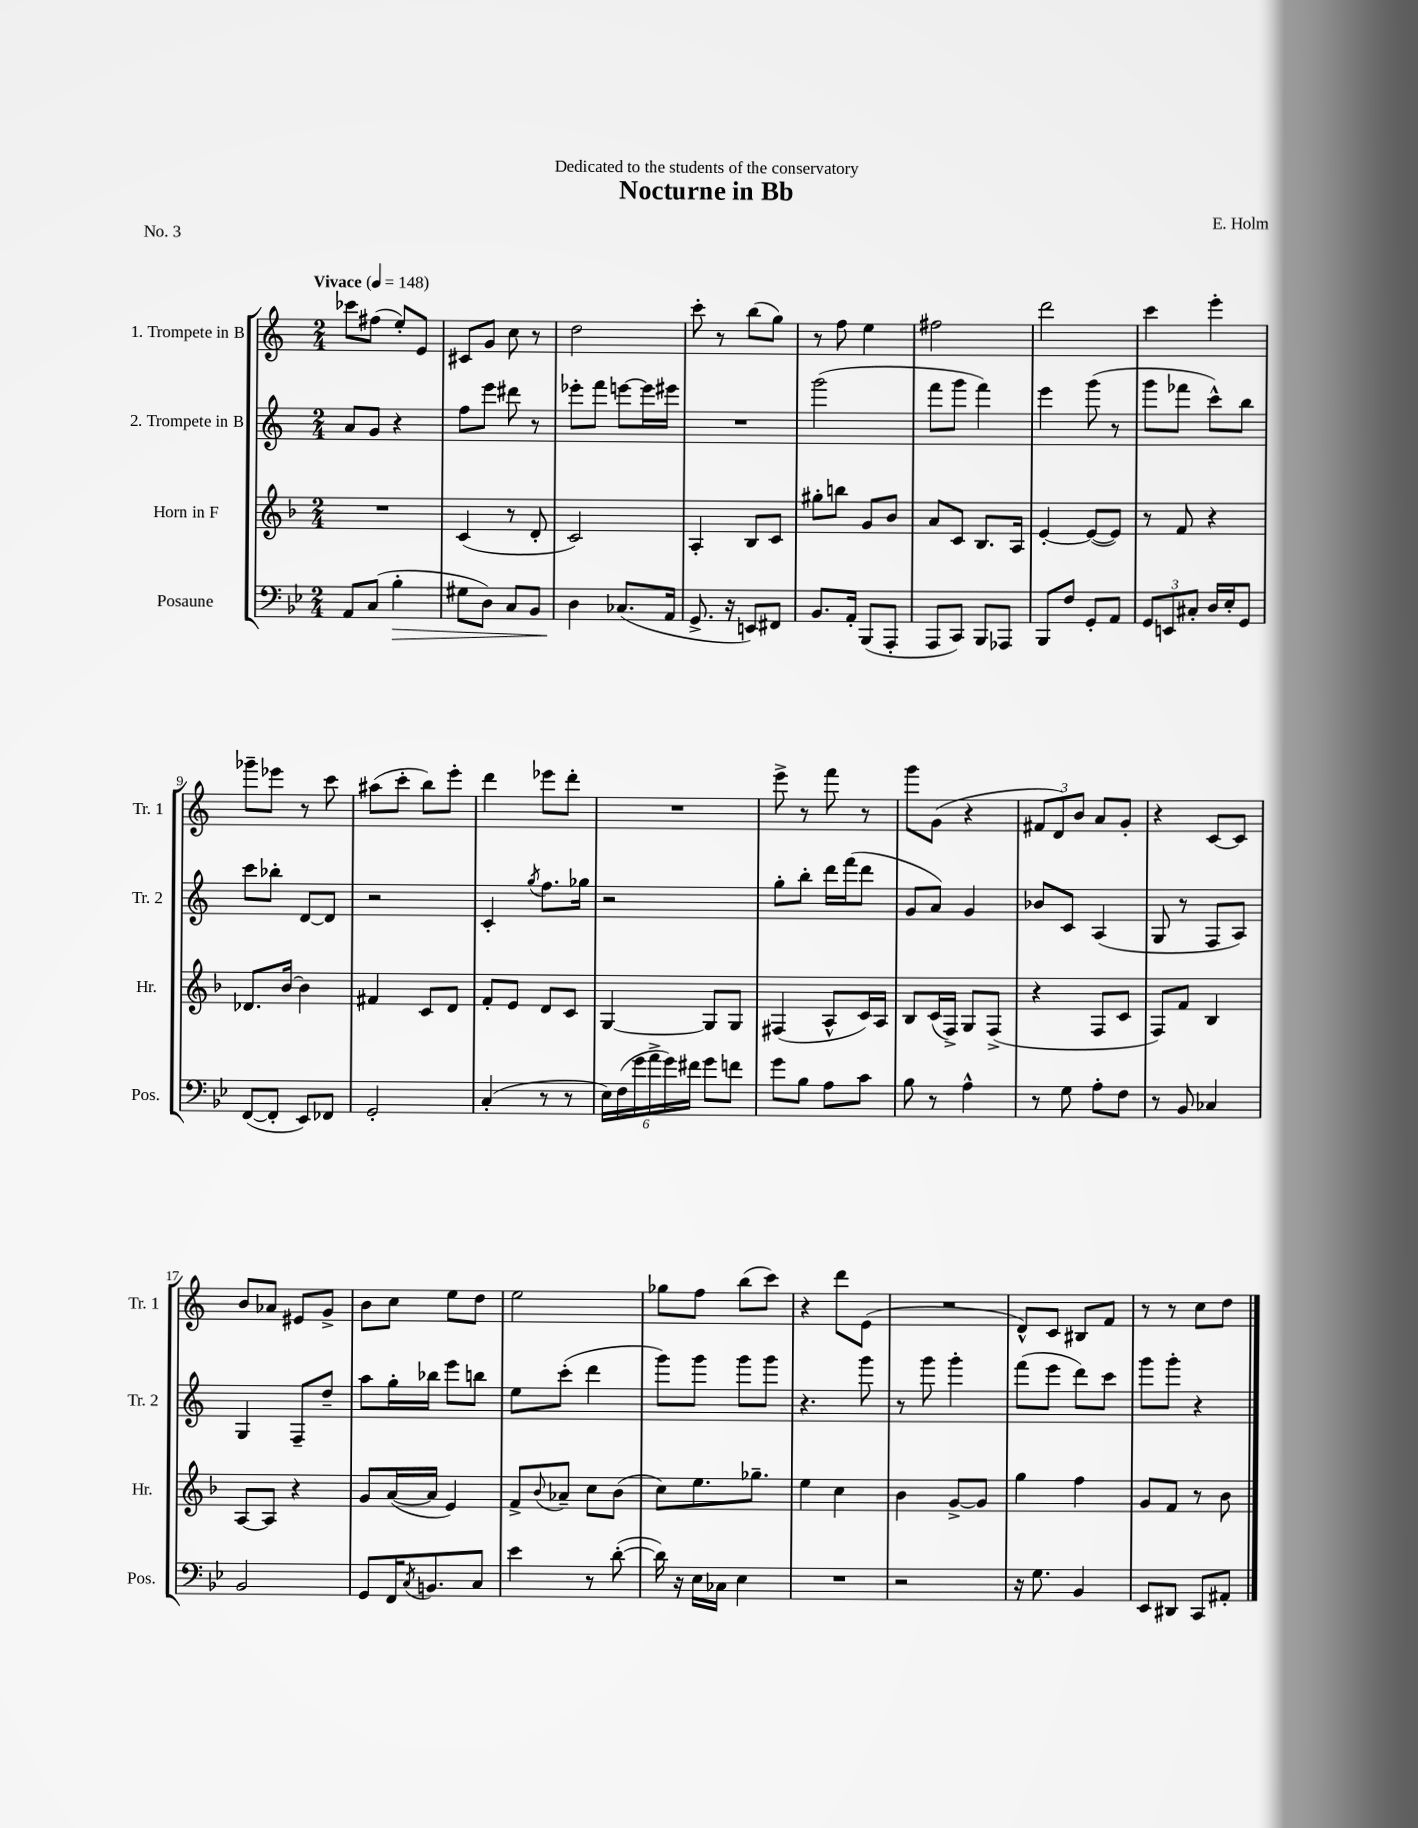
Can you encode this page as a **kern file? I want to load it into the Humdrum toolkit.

**kern	**kern	**kern	**kern
*staff4	*staff3	*staff2	*staff1
*clefF4	*clefG2	*clefG2	*clefG2
*k[b-e-]	*k[b-]	*k[]	*k[]
*M2/4	*M2/4	*M2/4	*M2/4
*MM148	*MM148	*MM148	*MM148
8AA	2r	8a	8ccc-
(8C	.	8g	(8ff#
4B-'	.	4r	8ee')
.	.	.	8e
=	=	=	=
8G#	(4c	8ff	8c#
8D)	.	8eee	8g
8C	8r	8ddd#	8cc
8BB-	8d'	8r	8r
=	=	=	=
4D	2c)	8eee-'	2dd
.	.	8fff	.
(8.C-	.	[8eee	.
.	.	16eee]	.
16AA	.	16eee#	.
=	=	=	=
8.GG^	4A'	2r	8ccc'
.	.	.	8r
16r	.	.	.
8EE)	8B-	.	(8bb
8FF#	8c	.	8gg)
=	=	=	=
8.BB-	8gg#'	(2ggg	8r
.	8bb	.	8ff
16AA'	.	.	.
(8BBB-	8g	.	4ee
8AAA'	8b-	.	.
=	=	=	=
8AAA	8a	8fff	2ff#
8CC)	8c	8ggg	.
8BBB-	8.B-	4fff)	.
8AAA-	.	.	.
.	16A	.	.
=	=	=	=
8BBB-	[4e'	4eee	2ddd
8F	.	.	.
8GG'	(8e_	(8ggg	.
8AA	8e])	8r	.
=	=	=	=
12GG	8r	8ggg	4ccc
12EE	.	.	.
.	8f	8fff-	.
12C#'	.	.	.
16D	4r	8ccc^^)	4eee'
16E-'	.	.	.
8GG	.	8bb	.
=	=	=	=
([8FF	8.d-	8ccc	8ggg-~
8FF']	.	8bb-'	8eee-
.	[16b-	.	.
8EE-)	4b-]	[8d	8r
8FF-	.	8d]	8ccc
=	=	=	=
2GG'	4f#	2r	(8aa#
.	.	.	8ccc'
.	8c	.	8bb)
.	8d	.	8eee'
=	=	=	=
(4C'	8f'	4c'	4ddd
.	8e	.	.
.	.	8qgg	.
8r	8d	8.ff	8eee-
8r	8c	.	8ddd'
.	.	16gg-	.
=	=	=	=
24E-)	[4G	2r	2r
(24F	.	.	.
24g	.	.	.
24a^	.	.	.
24g)	.	.	.
24f#	.	.	.
8g	8G]	.	.
8f	8G	.	.
=	=	=	=
8g	(4F#	8gg'	8eee^
8B-	.	8bb'	8r
8A	8A^^	16ddd	8fff
.	.	(16fff	.
8c	16c)	8ddd	8r
.	16A	.	.
=	=	=	=
8B-	8B-	8g	8ggg
8r	(16c	8a)	(8g
.	16F^)	.	.
4A^^	8G	4g	4r
.	(8F^	.	.
=	=	=	=
8r	4r	8b-	12f#
.	.	.	12d)
8G	.	8c	.
.	.	.	12b
8A'	8F	(4A	8a
8F	8c	.	8g'
=	=	=	=
8r	8F)	8G	4r
8BB-	8f	8r	.
4C-	4B-	8F	[8c
.	.	8A)	8c]
=	=	=	=
2BB-	[8A	4G	8b
.	8A]	.	8a-
.	4r	8F~	8e#
.	.	8dd~	8g^
=	=	=	=
8GG	8g	8aa	8b
16FF	([16a	16gg'	8cc
8qC	.	.	.
8.BB	16a]	16bb-	.
.	4e)	8eee	8ee
8C	.	8bb	8dd
=	=	=	=
4e-	8f^	8ee	2ee
.	8qqb-	.	.
.	8a-~	(8ccc'	.
8r	8cc	4ddd	.
([8d'	(8b-	.	.
=	=	=	=
16d])	8cc)	8ggg)	8gg-
16r	.	.	.
16E-	8.ee	8ggg	8ff
16C-	.	.	.
4E-	.	8ggg	(8bb
.	8.gg-~	.	.
.	.	8ggg	8ccc)
=	=	=	=
2r	4ee	4.r	4r
.	4cc	.	8ddd
.	.	8ggg	(8e
=	=	=	=
2r	4b-	8r	2r
.	.	8ggg	.
.	[8g^	4ggg'	.
.	8g]	.	.
=	=	=	=
16r	4gg	(8fff	8d^^)
8.G	.	.	.
.	.	8eee	8c
4BB-	4ff	8ddd)	8B#
.	.	8ccc	8f
=	=	=	=
8EE-	8g	8ggg	8r
8DD#	8f	8ggg'	8r
8CC	8r	4r	8cc
8AA#'	8b-	.	8dd
==	==	==	==
*-	*-	*-	*-
